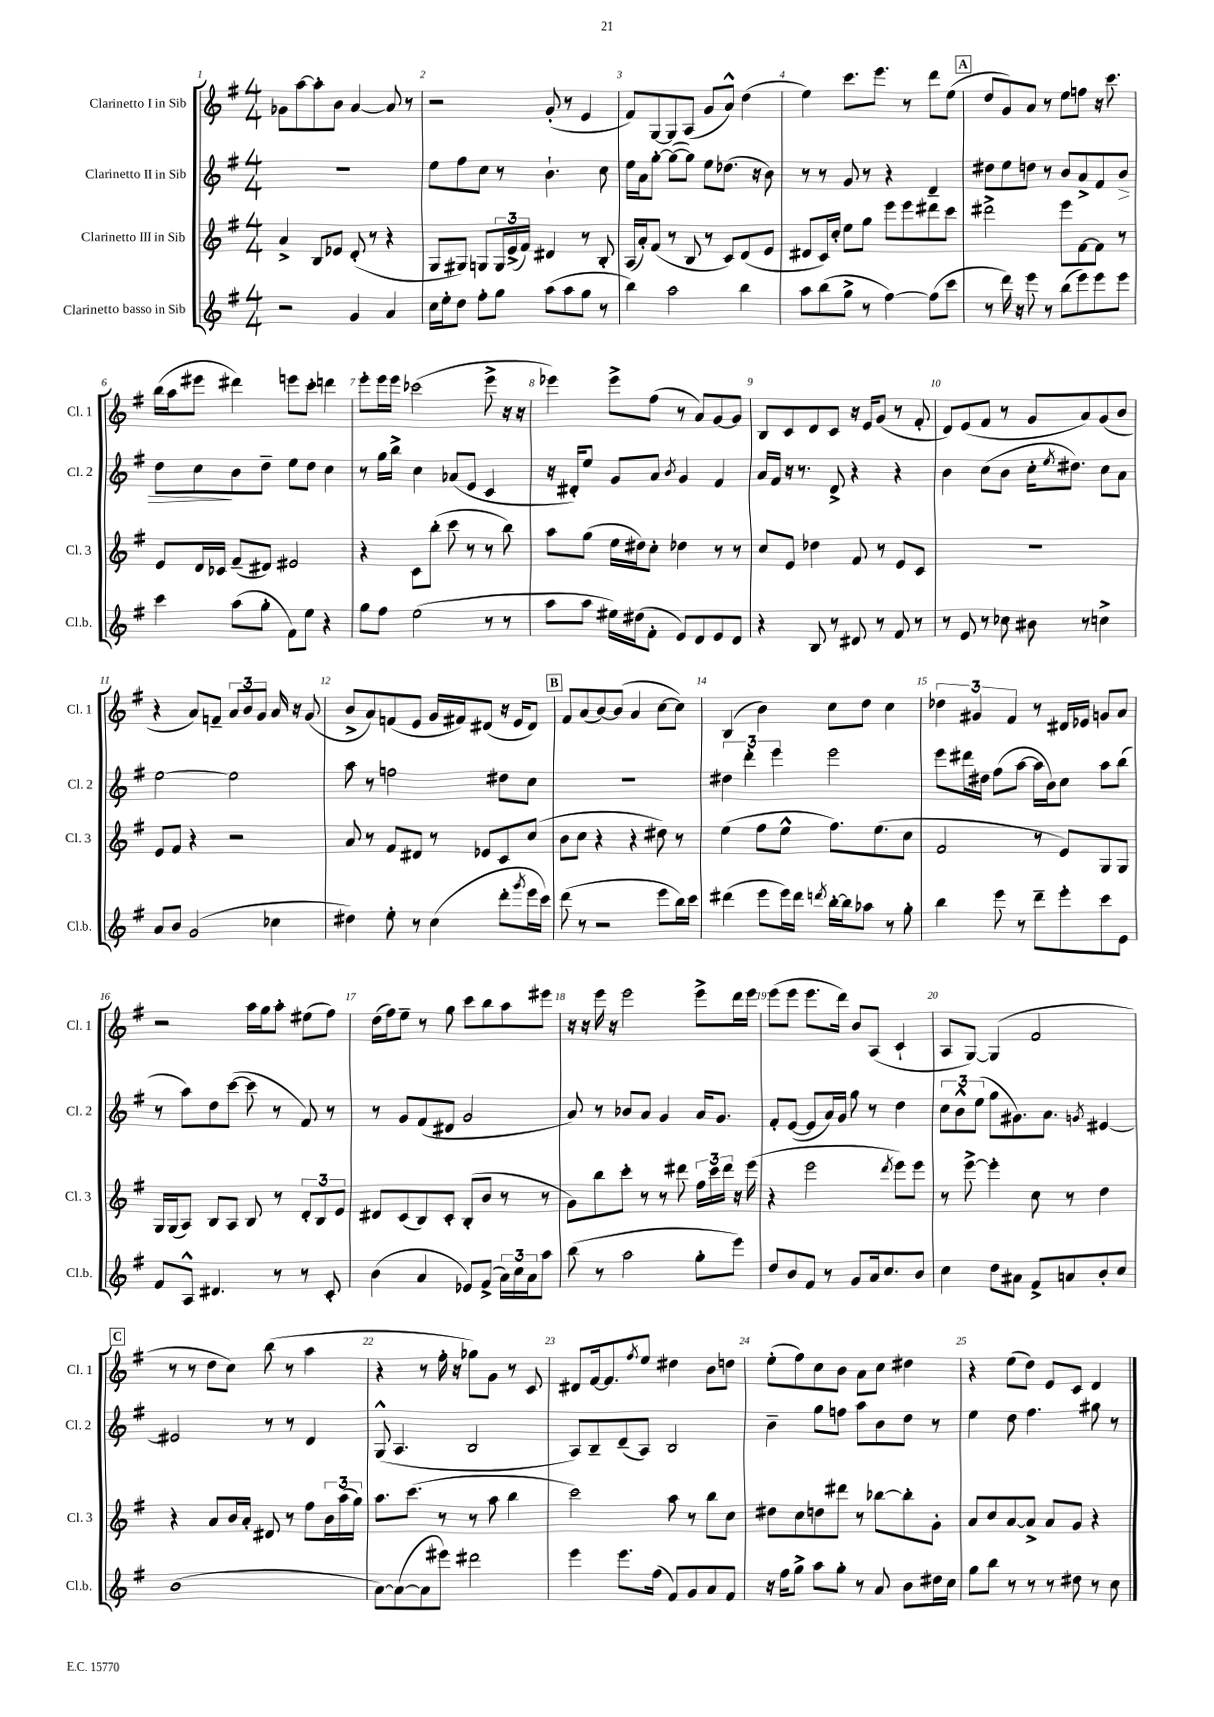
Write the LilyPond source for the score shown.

<<
\new StaffGroup <<
\new Staff = "s0" \with { instrumentName = "Clarinetto I in Sib" shortInstrumentName = "Cl. 1" } {
    \clef treble \key g \major \numericTimeSignature \time 4/4
    ges'8 a''8~ a''8-. b'8 a'4~ a'8 r8 |
    r2 g'8-.( r8 e'4 |
    fis'8) g8~ g8 a8( g'8 a'8-^) d''4( |
    e''4) c'''8. e'''8. r8 d'''8 e''8( |
    \mark \markup { \box "A" } d''8 g'8) a'8 r8 e''8 f''8 r16 c'''8. |
    b''16( a''16 eis'''8 dis'''4) e'''8 c'''8-. d'''4 |
    e'''8-. e'''16 e'''16 ces'''2( e'''8-> r16 r16 |
    ees'''4) ees'''8-> fis''8( r8 a'8) g'8~ g'8 |
    b8 c'8 d'8 c'8 r16 e'16 g'8( r8 fis'8-. |
    d'8) e'8( fis'8 r8 g'8 a'8) g'8( b'8 |
    r4 a'8) f'8-- \tuplet 3/2 { a'8 b'8 g'8 } a'16 r16 g'8( |
    b'8-> a'8) f'8( e'8 g'16 fis'16) dis'8( r16 e'16 dis'8) |
    \mark \markup { \box "B" } fis'8 a'8( b'8~) b'8( a'4 c''8~ c''8) |
    b4( b'4) c''8 d''8 c''4 |
    \tuplet 3/2 { des''4 gis'4 fis'4 } r8 dis'16 ees'16 g'8 a'8 |
    r2 a''16 g''16 a''8-. eis''8( fis''8) |
    d''16( fis''16) e''8-- r8 g''8 c'''8 b''8 a''8 eis'''8 |
    r16 r16 e'''16 r16 e'''2 e'''8-> d'''16 e'''16 |
    e'''8( e'''8 e'''8. d'''16) b'8 a8( c'4-! |
    a8 g8~) g4( fis'2 |
    \mark \markup { \box "C" } r8 r8 d''8 c''8) b''8( r8 a''4 |
    r4 r8 fis''16-. r16 ges''8) g'8 r8 c'8 |
    dis'8 fis'16~ fis'8. \acciaccatura { fis''8 } e''8 dis''4 b'8 d''8 |
    e''8-.( fis''8) c''8 b'8 a'8 c''8 dis''4 |
    r4 e''8( d''8) e'8 c'8 d'4 \bar "|." |
}
\new Staff = "s1" \with { instrumentName = "Clarinetto II in Sib" shortInstrumentName = "Cl. 2" } {
    \clef treble \key g \major \numericTimeSignature \time 4/4
    r1 |
    e''8 fis''8 c''8 r8 b'4.-! c''8 |
    e''16 a'16 g''8~-. g''8~( g''8) e''8 des''8.( r16 b'8) |
    r8 r8 g'8 r8 r4 d'4-- |
    \mark \markup { \box "A" } dis''8 e''8 d''8 r8 b'8 a'8-> fis'8 b'8\> |
    d''8 c''8\! b'8 d''8-- e''8 d''8 c''4 |
    r8 g''16 b''16-> c''4 aes'8( e'8 c'4 |
    r16 dis'16-.) e''8 g'8 a'8 \acciaccatura { b'8 } g'4 fis'4 |
    a'16 fis'16 r16 r8. d'8-> r4 r4 |
    b'4 c''8( b'8 c''16-. \acciaccatura { e''8 } dis''8.) c''8 a'8 |
    e''2~ e''2 |
    a''8 r8 f''2 dis''8 c''8 |
    \mark \markup { \box "B" } R1 |
    \tuplet 3/2 { dis''4 d'''4-. e'''4 } e'''2 |
    e'''8 dis'''16 dis''16 fis''8( a''8~ a''16 b'16) c''8 a''8 b''8( |
    r8 a''8) d''8 c'''8~( c'''8 r8 fis'8) r8 |
    r8 g'8 fis'8( dis'8 g'2 |
    a'8) r8 bes'8 a'8 g'4 a'16 g'8. |
    fis'8-. e'8~( e'8 a'16) g'16 g''8 r8 d''4 |
    \tuplet 3/2 { c''8 b'8-^ e''8( } g''8 gis'8.) a'8. \acciaccatura { g'8 } eis'4~ |
    \mark \markup { \box "C" } eis'2 r8 r8 d'4 |
    g8-^( a4. b2 |
    a8) b8-- d'8--( a8) b2 |
    b'4-- g''8 f''8 a''8 b'8 d''8 r8 |
    e''4 d''8 fis''4. gis''8 r8 \bar "|." |
}
\new Staff = "s2" \with { instrumentName = "Clarinetto III in Sib" shortInstrumentName = "Cl. 3" } {
    \clef treble \key g \major \numericTimeSignature \time 4/4
    a'4-> b8 ees'8 d'8-.( r8 r4 |
    g8 gis8) g8 \tuplet 3/2 { g16 e'16->( fis'16) } dis'4 r8 b8-. |
    a16( a'16-.) fis'8( r8 b8 r8 c'8) d'8( e'8 |
    dis'8 c'16) c''16-. e''8 g''8 e'''8 e'''8 dis'''8 c'''8 |
    \mark \markup { \box "A" } dis'''2-> e'''8 fis'8~ fis'8 r8 |
    e'8 d'16 ces'16 fis'8--( dis'8) eis'2 |
    r4 c'8 b''8-.( c'''8 r8 r8 b''8) |
    a''8 g''8( e''16 dis''16) c''8-. des''4 r8 r8 |
    c''8 e'8 des''4 fis'8 r8 e'8 c'8 |
    R1 |
    e'8 fis'8 r4 r2 |
    a'8 r8 fis'8 dis'8 r8 ees'8 c'8 c''8( |
    \mark \markup { \box "B" } b'8 c''8 r4 r4 dis''8) r8 |
    e''4( fis''8 e''8-^ fis''8.) e''8.( c''8 |
    fis'2 r8 e'8) g8 g8 |
    g16 g16( a8) b8 a8 b8 r8 \tuplet 3/2 { d'8-. b8 e'8 } |
    dis'8 c'8( b8) c'8-. b8-.( b'8 r8 r8 |
    g'8) b''8 c'''8-. r8 r8 dis'''8 \tuplet 3/2 { fis''16 c'''16 dis'''16 } r16 e'''16( |
    r4 e'''2 \acciaccatura { d'''8 } e'''8) e'''8 |
    r8 e'''8~-> e'''4-. c''8 r8 d''4 |
    \mark \markup { \box "C" } r4 a'8 b'16 a'16-. dis'8 r8 fis''8 \tuplet 3/2 { b'16 a''16( g''16) } |
    a''8. c'''8.( r8 r8 a''8 b''4 |
    c'''2) a''8 r8 b''8 c''8 |
    dis''8 c''8 d''8 dis'''8 r8 bes''8~ bes''8-. g'8-. |
    a'8 c''8 a'8~ a'8-> a'8 g'8 r4 \bar "|." |
}
\new Staff = "s3" \with { instrumentName = "Clarinetto basso in Sib" shortInstrumentName = "Cl.b." } {
    \clef treble \key g \major \numericTimeSignature \time 4/4
    r2 g'4 a'4 |
    c''16 e''16-. d''8 fis''8-. g''8 a''8( a''8 g''8 r8 |
    b''4) a''2 b''4 |
    a''8 b''8( g''8-> r8 fis''4~) fis''8( c'''8 |
    \mark \markup { \box "A" } r8 d'''16) r16 e'''8 r8 b''8( e'''8) e'''8 e'''8 |
    c'''4 a''8( g''8-. fis'8) e''8 r4 |
    g''8 fis''8 e''2( r8 r8 |
    a''8 a''8 eis''16) dis''16( fis'8-. e'8) d'8 e'8 d'8 |
    r4 b8 r8 dis'8 r8 fis'8 r8 |
    r8 e'8 r8 ces''8 bis'8 r8 c''4-> |
    a'8 b'8 g'2( ces''4 |
    dis''4) e''8-. r8 c''4( d'''8-. \acciaccatura { g'''8 } e'''16 c'''16) |
    \mark \markup { \box "B" } d'''8( r8 r2 e'''8 b''16) c'''16 |
    dis'''4( e'''8 e'''16) dis'''16 \acciaccatura { d'''8 } b''16~-. b''16 aes''8 r8 g''8-. |
    b''4 e'''8 r8 d'''8-- e'''8-. c'''8 e'8 |
    fis'8 a8-^ dis'4. r8 r8 c'8-. |
    b'4( a'4 ees'8) fis'8->( \tuplet 3/2 { a'16) c''16 a'16 } a''8 |
    b''8( r8 a''2 g''8-. e'''8) |
    d''8 b'8 fis'8 r8 g'8 a'16 c''8. b'8 |
    c''4 d''8 ais'8 fis'8-> a'8 b'8-. c''8 |
    \mark \markup { \box "C" } b'1( |
    a'8~) a'8~( a'8 eis'''8) dis'''2 |
    e'''4 e'''8. fis''16( fis'8) g'8 a'8 fis'8 |
    r16 fis''16 g''8-> a''8 g''8-. r8 a'8 b'8 dis''16 c''16 |
    g''8 b''8 r8 r8 r8 dis''8 r8 c''8 \bar "|." |
}
>>
>>
\layout { \context { \Score \override BarNumber.break-visibility = ##(#f #t #t) barNumberVisibility = #all-bar-numbers-visible } }
